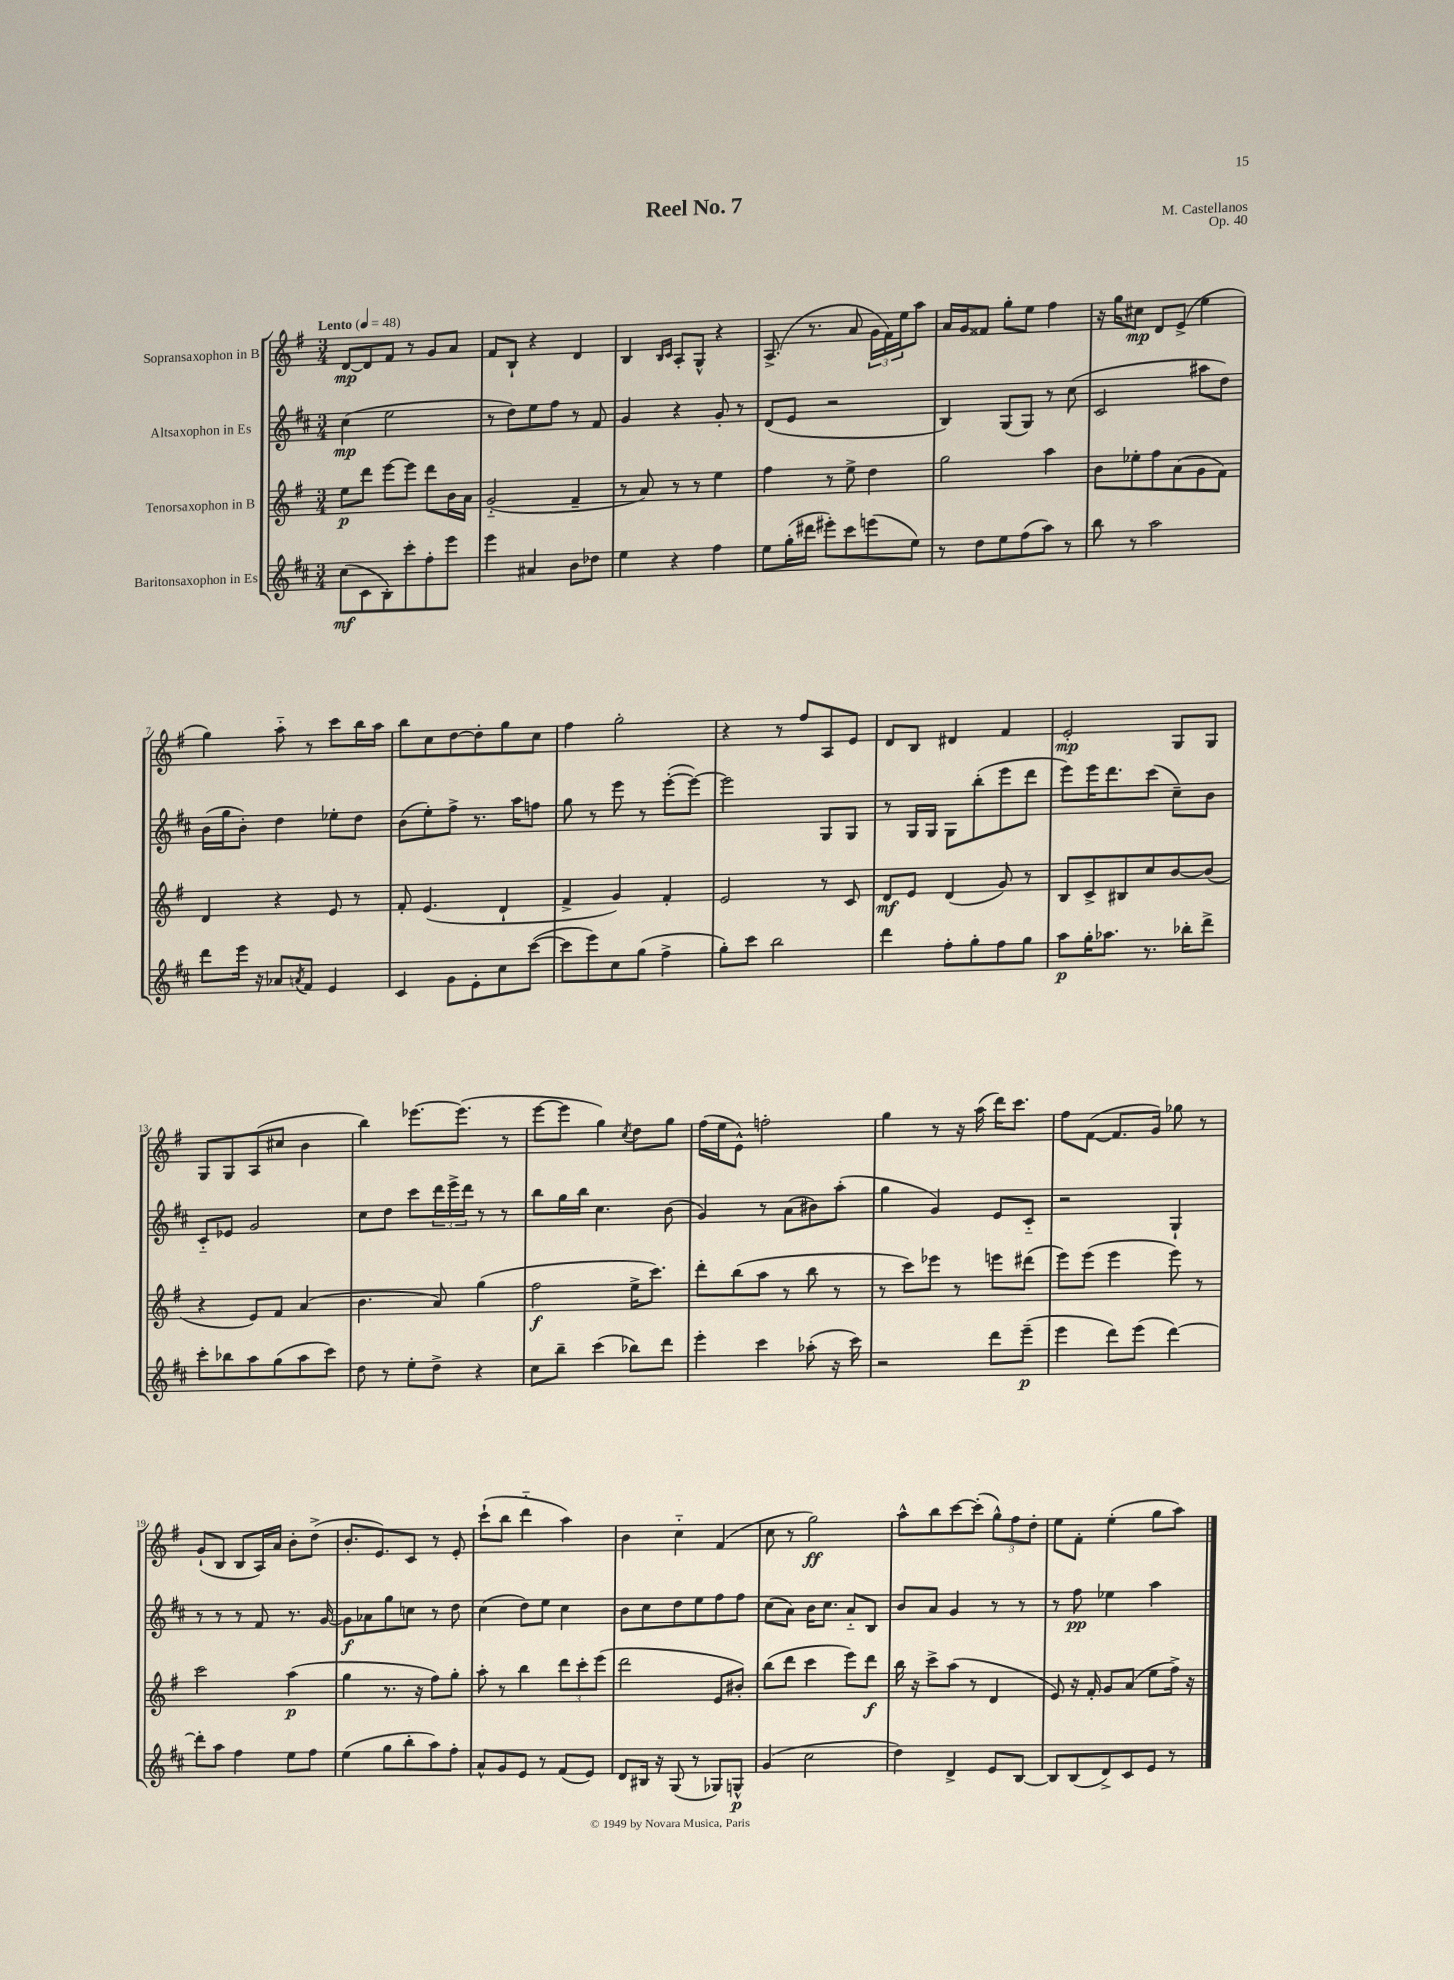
\header { title = "Reel No. 7" composer = "M. Castellanos" opus = "Op. 40" }
<<
\new StaffGroup <<
\new Staff = "s0" \with { instrumentName = "Sopransaxophon in B" } {
    \clef treble \key g \major \numericTimeSignature \time 3/4 \tempo "Lento" 4 = 48
    d'8~\mp d'8 fis'8 r8 g'8 a'8 |
    fis'8 b8-! r4 d'4 |
    b4 \grace { b16 c'16 } a8-. g8-^ r4 |
    a8.->( r8. a'8 \tuplet 3/2 { g'16 fis'16) e''16 } a''8 |
    a'16 g'16 fisis'8 g''8-. e''8 fis''4 |
    r16 g''16 cis''8\mp d'8 e'8->( e''4 |
    g''4) a''8-_ r8 c'''8 b''16 a''16 |
    b''8 c''8 d''8~ d''8-. g''8 c''8 |
    fis''4 g''2-. |
    r4 r8 fis''8 a8 e'8 |
    d'8 b8 dis'4 fis'4 |
    e'2-.\mp g8 g8 |
    g8 g8 a8( cis''8 b'4 |
    b''4) ees'''8.~ ees'''8.( r8 |
    e'''8~ e'''8 g''4) \acciaccatura { c''8 } d''8 g''8 |
    fis''16( e''16 e'8-^) f''2-. |
    g''4 r8 r16 a''16( d'''16) c'''8. |
    fis''8 fis'8~( fis'8. g'16) ges''8 r8 |
    g'8-!( b8 b8 a16) a'16 b'8-. d''8->( |
    b'8.-. e'8.) c'8 r8 e'8-. |
    c'''8-!( b''8 d'''4-_ a''4) |
    b'4 c''4-_ fis'4( |
    c''8 r8 g''2\ff) |
    a''8-^ b''8 c'''8~ c'''8-.( \tuplet 3/2 { g''8-^) fis''8 d''8-. } |
    e''8 fis'8-. e''4-.( g''8 a''8) \bar "|." |
}
\new Staff = "s1" \with { instrumentName = "Altsaxophon in Es" } {
    \clef treble \key d \major \numericTimeSignature \time 3/4
    cis''4\mp( e''2 |
    r8 d''8) e''8 fis''8 r8 fis'8 |
    g'4 r4 g'8-. r8 |
    d'8( e'8 r2 |
    b4) g8( g8) r8 cis''8( |
    cis'2 ais''8 d''8) |
    b'16( g''16 b'8-.) d''4 ees''8-. d''8 |
    b'8( e''8-.) fis''8-> r8. a''16 f''8 |
    g''8 r8 e'''8 r8 e'''8~-.( e'''8~) |
    e'''2 g8 g8 |
    r8 g16 g16 g8 b''8-.( e'''8 d'''8 |
    e'''8) e'''16 d'''8. cis'''8( cis''8--) b'8 |
    cis'8-_ ees'8 g'2 |
    cis''8 d''8 cis'''8 \tuplet 3/2 { d'''16 e'''16-> d'''16 } r8 r8 |
    b''8 g''16 b''16 cis''4. b'8( |
    g'4) r8 a'8( bis'8) a''8-.( |
    g''4 g'4) e'8 cis'8-_ |
    r2 g4-! |
    r8 r8 r8 fis'8 r8. g'16~ |
    g'8\f aes'8 g''8 c''8 r8 d''8 |
    cis''4( d''8) e''8 cis''4 |
    b'8 cis''8 d''8 e''8 fis''8 fis''8 |
    cis''8( a'8) b'16 cis''8. a'8-_ b8 |
    b'8 a'8 g'4 r8 r8 |
    r8 fis''8\pp ees''4 a''4 \bar "|." |
}
\new Staff = "s2" \with { instrumentName = "Tenorsaxophon in B" } {
    \clef treble \key g \major \numericTimeSignature \time 3/4
    e''8\p d'''8 e'''8~ e'''8 d'''8 b'16 a'16 |
    g'2-_( fis'4-- |
    r8 a'8) r8 r8 e''4 |
    fis''4 r8 e''8-> d''4 |
    g''2 a''4 |
    b'8 ees''8-. fis''8 a'8( g'8 fis'8) |
    d'4 r4 e'8 r8 |
    fis'8-. e'4.( d'4-! |
    fis'4-> g'4) fis'4-. |
    e'2 r8 c'8 |
    d'8\mf e'8 d'4( g'8) r8 |
    b8 c'8-> bis8 c''8 b'8~ b'8( |
    r4 e'8) fis'8 a'4( |
    b'4. a'8) g''4( |
    fis''2\f e''16-> c'''8.) |
    d'''8-. b''8( a''8 r8 b''8 r8 |
    r8 c'''8) ees'''8 r8 e'''8 dis'''8( |
    e'''8) e'''8( e'''4 e'''8) r8 |
    c'''2 a''4\p( |
    g''4 r8. r16 fis''8) g''8-. |
    a''8-. r8 b''4 \tuplet 3/2 { d'''8 c'''8-. e'''8( } |
    d'''2 e'8 bis'8-.) |
    b''8( d'''8 c'''4 e'''8) d'''8\f |
    b''16 r16 c'''8-> a''8( r8 d'4 |
    e'8) r16 fis'16-. g'8 a'8( e''8 fis''16->) r16 \bar "|." |
}
\new Staff = "s3" \with { instrumentName = "Baritonsaxophon in Es" } {
    \clef treble \key d \major \numericTimeSignature \time 3/4
    cis''8\mf( cis'8 b8-.) cis'''8-. fis''8-. e'''8 |
    e'''4 ais'4 b'8 des''8 |
    e''4 r4 fis''4 |
    e''8 g''16-.( dis'''16 eis'''8-.) cis'''8 e'''8( e''8) |
    r8 d''8 e''8 fis''8( a''8) r8 |
    b''8 r8 a''2 |
    d'''8 e'''16 r16 aes'8 \acciaccatura { a'8 } fis'8 e'4 |
    cis'4 g'8 e'8-. cis''8 cis'''8~( |
    cis'''8 e'''8) cis''8 g''8( fis''4-> |
    g''8-.) cis'''8 b''2 |
    d'''4 fis''8-. g''8-. fis''8 g''8 |
    a''8\p g''16-. aes''8. r8. bes''16-. d'''8-> |
    cis'''8-. bes''8 a''8 g''8( a''8 cis'''8) |
    d''8 r8 e''8-. d''8-> r4 |
    cis''8 b''8-- cis'''4( bes''8) d'''8 |
    e'''4-. cis'''4 aes''8-.( r16 cis'''16) |
    r2 d'''8 e'''8--\p( |
    e'''4 d'''8) e'''8( d'''4~) |
    d'''8-. a''8 fis''4 e''8 fis''8 |
    e''4( g''8 b''8-. a''8) fis''8-. |
    a'8-^ g'8 e'8 r8 fis'8( e'8) |
    d'8 bis16 r16 g8( r8 ges8) g8-^\p |
    g'4( cis''2 |
    d''4) d'4-> e'8 b8~ |
    b8 b8( d'8->) cis'8 e'8 r8 \bar "|." |
}
>>
>>
